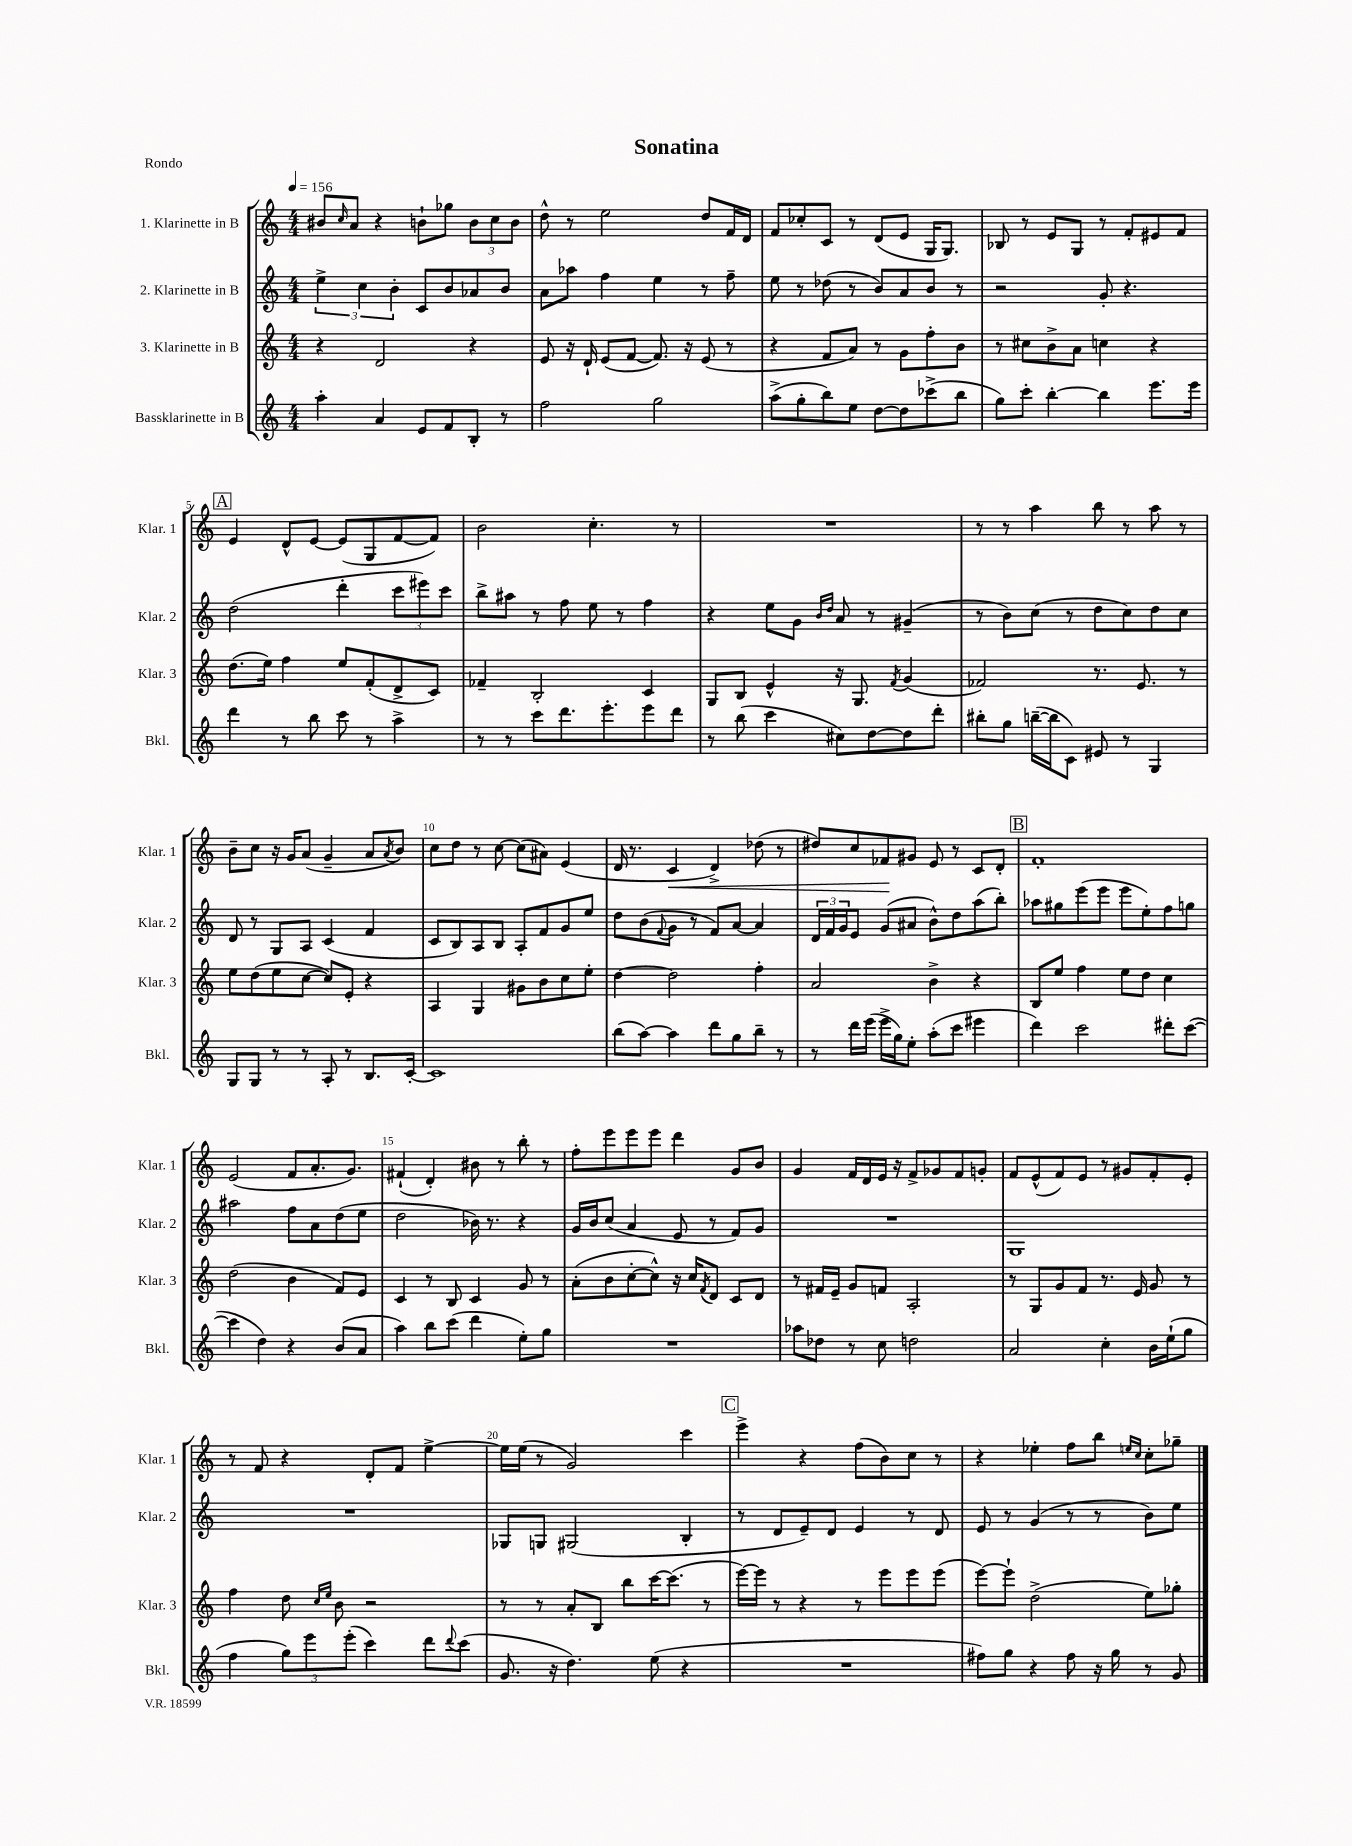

**kern	**kern	**kern	**kern
*staff4	*staff3	*staff2	*staff1
*clefG2	*clefG2	*clefG2	*clefG2
*k[]	*k[]	*k[]	*k[]
*M4/4	*M4/4	*M4/4	*M4/4
*MM156	*MM156	*MM156	*MM156
4aa'	4r	6ee^	8b#
.	.	.	16qqcc
.	.	.	8a
.	.	6cc	.
4a	2d	.	4r
.	.	6b'	.
8e	.	8c	8b`
8f	.	8b	8gg-
8B'	4r	8a-	12b
.	.	.	12cc
8r	.	8b	.
.	.	.	12b
=	=	=	=
2ff	8e	8a	8dd^^
.	16r	8aa-	8r
.	16d`	.	.
.	(8e	4ff	2ee
.	[8f	.	.
2gg	8.f])	4ee	.
.	16r	.	.
.	(8e	8r	8dd
.	8r	8ff~	16f
.	.	.	16d
=	=	=	=
(8aa^	4r	8ee	8f
8gg'	.	8r	8cc-'
8bb)	8f	(8dd-	8c
8ee	8a)	8r	8r
[8dd	8r	8b)	(8d
8dd]	8g	8a	8e
(8ccc-^	8ff'	8b	16G
.	.	.	8.G)
8bb	8b	8r	.
=	=	=	=
8gg)	8r	2r	8B-
8ccc'	8cc#	.	8r
[4bb'	8b^	.	8e
.	8a	.	8G
4bb]	4cc	8g'	8r
.	.	4.r	8f'
8.eee	4r	.	8e#
.	.	.	8f
16eee	.	.	.
=	=	=	=
4ddd	(8.dd	(2dd	4e
.	16ee)	.	.
8r	4ff	.	8d^^
8bb	.	.	[8e
8ccc	8ee	4ddd'	(8e]
8r	(8f'	.	8G
4aa^	8d^	12ccc	[8f
.	.	12eee#)	.
.	8c)	.	8f])
.	.	12ccc	.
=	=	=	=
8r	4f-~	8bb^	2b
8r	.	8aa#	.
8ccc	2B'	8r	.
8.ddd	.	8ff	.
.	.	8ee	4.cc'
8.eee'	.	.	.
.	.	8r	.
8eee	4c	4ff	.
8ddd	.	.	8r
=	=	=	=
8r	8G	4r	1r
(8bb	8B	.	.
4ccc	4e^^	8ee	.
.	.	8g	.
.	.	16qqb	.
.	.	16qqdd	.
8cc#)	16r	8a	.
.	8.G	.	.
[8dd	.	8r	.
.	8qf	.	.
8dd]	(4g	(4g#~	.
8ddd'	.	.	.
=	=	=	=
8bb#'	2f-)	8r	8r
8gg	.	8b)	8r
([16bb~	.	(8cc	4aa
16bb]	.	.	.
8c)	.	8r	.
8e#	8.r	8dd	8bb
8r	.	8cc)	8r
.	8.e	.	.
4G	.	8dd	8aa
.	8r	8cc	8r
=	=	=	=
8G	8ee	8d	8b~
8G	(8dd	8r	8cc
8r	8ee	8G	16r
.	.	.	16g
8r	[8cc	8A	(8a
8A'	8cc])	(4c	4g~
8r	8e'	.	.
8.B	4r	4f	8a
.	.	.	8qa
.	.	.	8b)
[16c'	.	.	.
=	=	=	=
1c]	4A	8c	8cc
.	.	8B)	8dd
.	4G	8A	8r
.	.	8B	[8cc
.	8g#	8A'	(8cc]
.	8b	8f	8a#)
.	8cc	8g	(4e
.	8ee'	8ee	.
=	=	=	=
(8bb	[4dd	8dd	16d
.	.	.	8.r
[8aa)	.	(8b	.
.	.	8qqf	.
4aa]	2dd]	8g	4c
.	.	8r	.
8ddd	.	8f)	4d^)
8gg	.	[8a	.
8bb~	4ff'	4a]	(8dd-
8r	.	.	8r
=	=	=	=
8r	2a	24d	8dd#)
.	.	24f	.
.	.	24g	.
16ddd	.	8e	8cc
(16eee	.	.	.
16eee^	.	(8g	8f-
16gg)	.	.	.
8ee'	.	8a#	8g#
(8aa'	4b^	8b^^)	8e
8ccc	.	8dd	8r
4eee#	4r	(8aa	8c
.	.	8bb')	8d'
=	=	=	=
4ddd)	8B	8aa-	1f'
.	8ee	8gg#	.
2ccc	4ff	(8eee	.
.	.	8eee	.
.	8ee	8eee	.
.	8dd	8ee')	.
8ddd#'	4cc	8ff	.
([8ccc	.	8gg	.
=	=	=	=
4ccc]	(2dd	2aa#	(2e
4dd)	.	.	.
4r	4b	8ff	8f
.	.	8a	8.a'
(8b	8f)	(8dd	.
.	.	.	8.g)
8a	8e	8ee	.
=	=	=	=
4aa)	4c	2dd	(4f#`
8bb	8r	.	4d')
(8ccc	8B	.	.
4ddd	4c	16b-)	8b#
.	.	8.r	.
.	.	.	8r
8ee')	8g	4r	8bb'
8gg	8r	.	8r
=	=	=	=
1r	(8a'	16g	8ff'
.	.	16b	.
.	8b	(8cc	8eee
.	[8cc'	4a	8eee
.	8cc^^])	.	8eee
.	16r	8e	4ddd
.	16cc	.	.
.	8qf	.	.
.	8d	8r	.
.	8c	8f)	8g
.	8d	8g	8b
=	=	=	=
8aa-	8r	1r	4g
8dd-	16f#	.	.
.	16e~	.	.
8r	8g	.	16f
.	.	.	16d
8cc	8f	.	16e
.	.	.	16r
2dd	2A'	.	8f^
.	.	.	8g-
.	.	.	8f
.	.	.	8g'
=	=	=	=
2a	8r	1G	8f
.	8G	.	(8e^^
.	8g	.	8f)
.	8f	.	8e
4cc'	8.r	.	8r
.	.	.	8g#
.	16e	.	.
16b	8g	.	8f'
(16ee`	.	.	.
8gg	8r	.	8e'
=	=	=	=
4ff	4ff	1r	8r
.	.	.	8f
12gg)	8dd	.	4r
12eee	.	.	.
.	16qqcc	.	.
.	16qqee	.	.
.	8b	.	.
(12eee'	.	.	.
4ccc)	2r	.	8d'
.	.	.	8f
8ddd	.	.	[4ee^
8qqddd	.	.	.
(8ccc	.	.	.
=	=	=	=
8.g	8r	8G-	16ee]
.	.	.	(16ee
.	8r	8G	8r
16r	.	.	.
4.dd)	8a'	(2G#	2g)
.	8B	.	.
.	8bb	.	.
(8ee	[16ccc	.	.
.	(8.ccc]	.	.
4r	.	4B'	4ccc
.	8r	.	.
=	=	=	=
1r	[16eee)	8r	4eee^
.	16eee]	.	.
.	8r	8d	.
.	4r	8e~)	4r
.	.	8d	.
.	8r	4e	(8ff
.	8eee	.	8b)
.	8eee	8r	8cc
.	(8eee	8d	8r
=	=	=	=
8ff#)	[8eee)	8e	4r
8gg	8eee`]	8r	.
4r	(2dd^	(4g	4ee-'
8ff#	.	8r	8ff
16r	.	8r	8bb
16gg	.	.	.
.	.	.	16qqee
.	.	.	16qqcc
8r	8ee)	8b)	8cc'
8g	8gg-'	8ee	8gg-~
==	==	==	==
*-	*-	*-	*-
